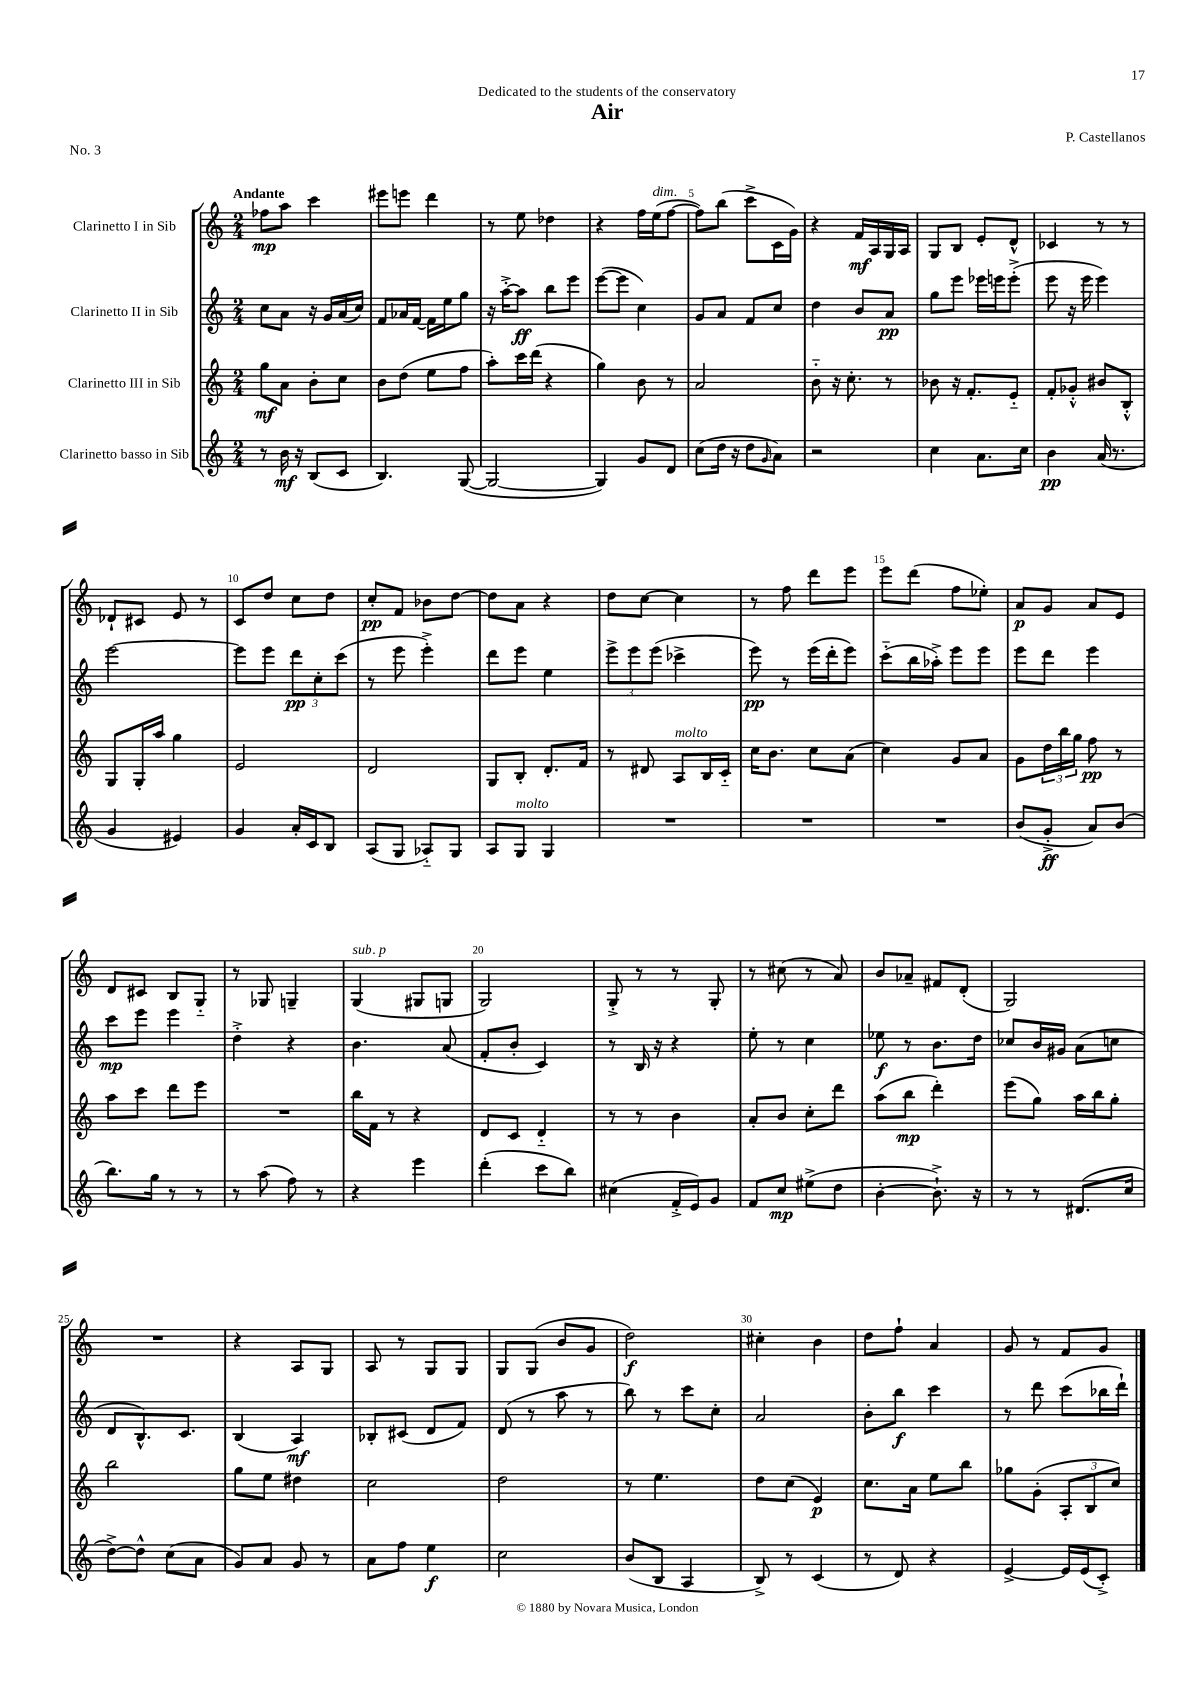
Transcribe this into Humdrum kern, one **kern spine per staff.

**kern	**kern	**kern	**kern
*staff4	*staff3	*staff2	*staff1
*clefG2	*clefG2	*clefG2	*clefG2
*k[]	*k[]	*k[]	*k[]
*M2/4	*M2/4	*M2/4	*M2/4
8r	8gg\L	8cc\L	8ff-\L
16b\	8a\J	8a\J	8aa\J
16r	.	.	.
(8B/L	8b'\L	16r	4ccc\
.	.	16g/LL	.
8c/J	8cc\J	(16a/	.
.	.	16cc/JJ)	.
=	=	=	=
4.B/)	8b\L	8f/L	8eee#\L
.	(8dd\J	16a-/L	8eee\J
.	.	[16f/JJ	.
.	8ee\L	16f\]LL	4ddd\
.	.	16ee\J	.
([8G/	8ff\J	8gg\J	.
=	=	=	=
2G/_	8aa'\L)	16r	8r
.	.	[16aa'^\LK	.
.	16ccc\L	8aa\]J	8ee\
.	(16ddd\JJ	.	.
.	4r	8bb\L	4dd-\
.	.	8eee\J	.
=	=	=	=
4G/])	4gg\)	([8eee\L	4r
.	.	8eee\]J	.
8g/L	8b\	4cc\)	16ff\LL
.	.	.	(16ee\J
8d/J	8r	.	[8ff\J
=	=	=	=
(8cc\L	2a/	8g/L	8ff\]L)
16dd\Jk	.	8a/J	(8bb\J
16r	.	.	.
8dd\L	.	8f/L	8ccc^\L
16qqg/	.	.	.
8a\J)	.	8cc/J	16c\L
.	.	.	16g\JJ)
=	=	=	=
2r	8b'~\	4dd\	4r
.	16r	.	.
.	8.cc'\	.	.
.	.	8b/L	16f/LL
.	.	.	16A/
.	8r	8a/J	16G/
.	.	.	16A/JJ
=	=	=	=
4cc\	8b-\	8gg\L	8G/L
.	16r	8eee\J	8B/J
.	8.f'/L	.	.
8.a\L	.	16eee-\LL	8e'/L
.	.	16eee\J	.
.	8e'~/J	(8eee'^\J	8d^^/J
16cc\Jk	.	.	.
=	=	=	=
4b\	8f'/L	8eee\	4c-/
.	8g-'^^/J	16r	.
.	.	16eee\	.
(16a/	8b#/L	4eee\)	8r
8.r	.	.	.
.	8B'^^/J	.	8r
=	=	=	=
4g/	8G/L	[2eee\	8d-`/L
.	16G'/L	.	8c#/J
.	16aa/JJ	.	.
4e#/)	4gg\	.	8e/
.	.	.	8r
=	=	=	=
4g/	2e/	8eee\]L	8c/L
.	.	8eee\J	8dd/J
16a'/LL	.	12ddd\L	8cc\L
16c/J	.	.	.
.	.	12cc'\	.
8B/J	.	.	8dd\J
.	.	(12ccc\J	.
=	=	=	=
(8A/L	2d/	8r	8cc'/L
8G/J	.	8eee\	8f/J
8A-'~/L)	.	4eee'^\)	8b-\L
8G/J	.	.	[8dd\J
=	=	=	=
8A/L	8G/L	8ddd\L	8dd\]L
8G/J	8B'/J	8eee\J	8a\J
4G/	8.d'/L	4ee\	4r
.	16f/Jk	.	.
=	=	=	=
2r	8r	12eee^\L	8dd\L
.	.	12eee\	.
.	8d#/	.	[8cc\J
.	.	(12eee\J	.
.	8A/L	4ccc-^\	4cc\]
.	16B/L	.	.
.	16c'~/JJ	.	.
=	=	=	=
2r	16cc\LK	8eee\)	8r
.	8.b\J	.	.
.	.	8r	8ff\
.	8cc\L	(16eee\LL	8ddd\L
.	.	16ddd'\J	.
.	(8a\J	8eee\J)	8eee\J
=	=	=	=
2r	4cc\)	(8ccc'~\L	8eee\L
.	.	16bb\L	(8ddd\J
.	.	16aa-'^\JJ)	.
.	8g/L	8eee\L	8ff\L
.	8a/J	8eee\J	8ee-'\J)
=	=	=	=
(8b/L	8g\L	8eee\L	8a/L
8g'^/J	24dd\L	8ddd\J	8g/J
.	24bb\	.	.
.	24gg\JJ	.	.
8a/L)	8ff\	4eee\	8a/L
(8b/J	8r	.	8e/J
=	=	=	=
8.bb\L)	8aa\L	8ccc\L	8d/L
.	8ccc\J	8eee\J	8c#/J
16gg\Jk	.	.	.
8r	8ddd\L	4eee\	8B/L
8r	8eee\J	.	8G'~/J
=	=	=	=
8r	2r	4dd'^\	8r
(8aa\	.	.	8G-/
8ff\)	.	4r	4G~/
8r	.	.	.
=	=	=	=
4r	16bb\LL	4.b\	(4G/
.	16f\JJ	.	.
.	8r	.	.
4eee\	4r	.	8G#/L
.	.	(8a/	8G/J
=	=	=	=
(4ddd'\	8d/L	8f'/L	2G/)
.	8c/J	8b'/J	.
8ccc\L	4d'~/	4c/)	.
8bb\J)	.	.	.
=	=	=	=
(4cc#\	8r	8r	8G'^/
.	8r	16B/	8r
.	.	16r	.
16f'^/LL	4b\	4r	8r
16e/J)	.	.	.
8g/J	.	.	8G'/
=	=	=	=
8f/L	8a'/L	8ee'\	8r
8cc/J	8b/J	8r	(8cc#\
(8ee#^\L	8cc'\L	4cc\	8r
8dd\J	8ddd\J	.	8a/)
=	=	=	=
[4b'\	(8aa\L	8ee-\	8b/L
.	8bb\J	8r	8a-~/J
8.b`^\])	4ddd'\)	8.b\L	8f#/L
.	.	.	(8d'/J
16r	.	16dd\Jk	.
=	=	=	=
8r	(8eee\L	8cc-/L	2G/)
8r	8gg\J)	16b/L	.
.	.	16g#/JJ	.
(8.d#/L	16aa\LL	(8a\L	.
.	16bb\J	.	.
.	8gg'\J	8cc\J	.
16cc/Jk	.	.	.
=	=	=	=
[8dd^\L)	2bb\	8d/L	2r
8dd^^\]J	.	8.B^^/)	.
(8cc\L	.	.	.
.	.	8.c/J	.
8a\J	.	.	.
=	=	=	=
8g/L)	8gg\L	(4B/	4r
8a/J	8ee\J	.	.
8g/	4dd#\	4A/)	8A/L
8r	.	.	8G/J
=	=	=	=
8a\L	2cc\	8B-'/L	8A/
8ff\J	.	(8c#/J	8r
4ee\	.	8d/L	8G/L
.	.	8f/J)	8G/J
=	=	=	=
2cc\	2dd\	(8d/	8G/L
.	.	8r	(8G/J
.	.	8aa\	8b/L
.	.	8r	8g/J
=	=	=	=
(8b/L	8r	8bb\)	2dd\)
8B/J	4.ee\	8r	.
4A/	.	8ccc\L	.
.	.	8cc'\J	.
=	=	=	=
8B^/)	8dd\L	2a/	4cc#'\
8r	(8cc\J	.	.
(4c/	4e/)	.	4b\
=	=	=	=
8r	8.cc\L	8b'\L	8dd\L
8d/)	.	8bb\J	8ff`\J
.	16a\Jk	.	.
4r	8ee\L	4ccc\	4a/
.	8bb\J	.	.
=	=	=	=
[4e^/	8gg-\L	8r	8g/
.	(8g'\J	8ddd\	8r
16e/]LL	12A'/L	(8ccc\L	8f/L
(16e/J	.	.	.
.	12B/	.	.
8c'^/J)	.	16bb-\L	8g/J
.	12cc/J)	.	.
.	.	16ddd`\JJ)	.
==	==	==	==
*-	*-	*-	*-
